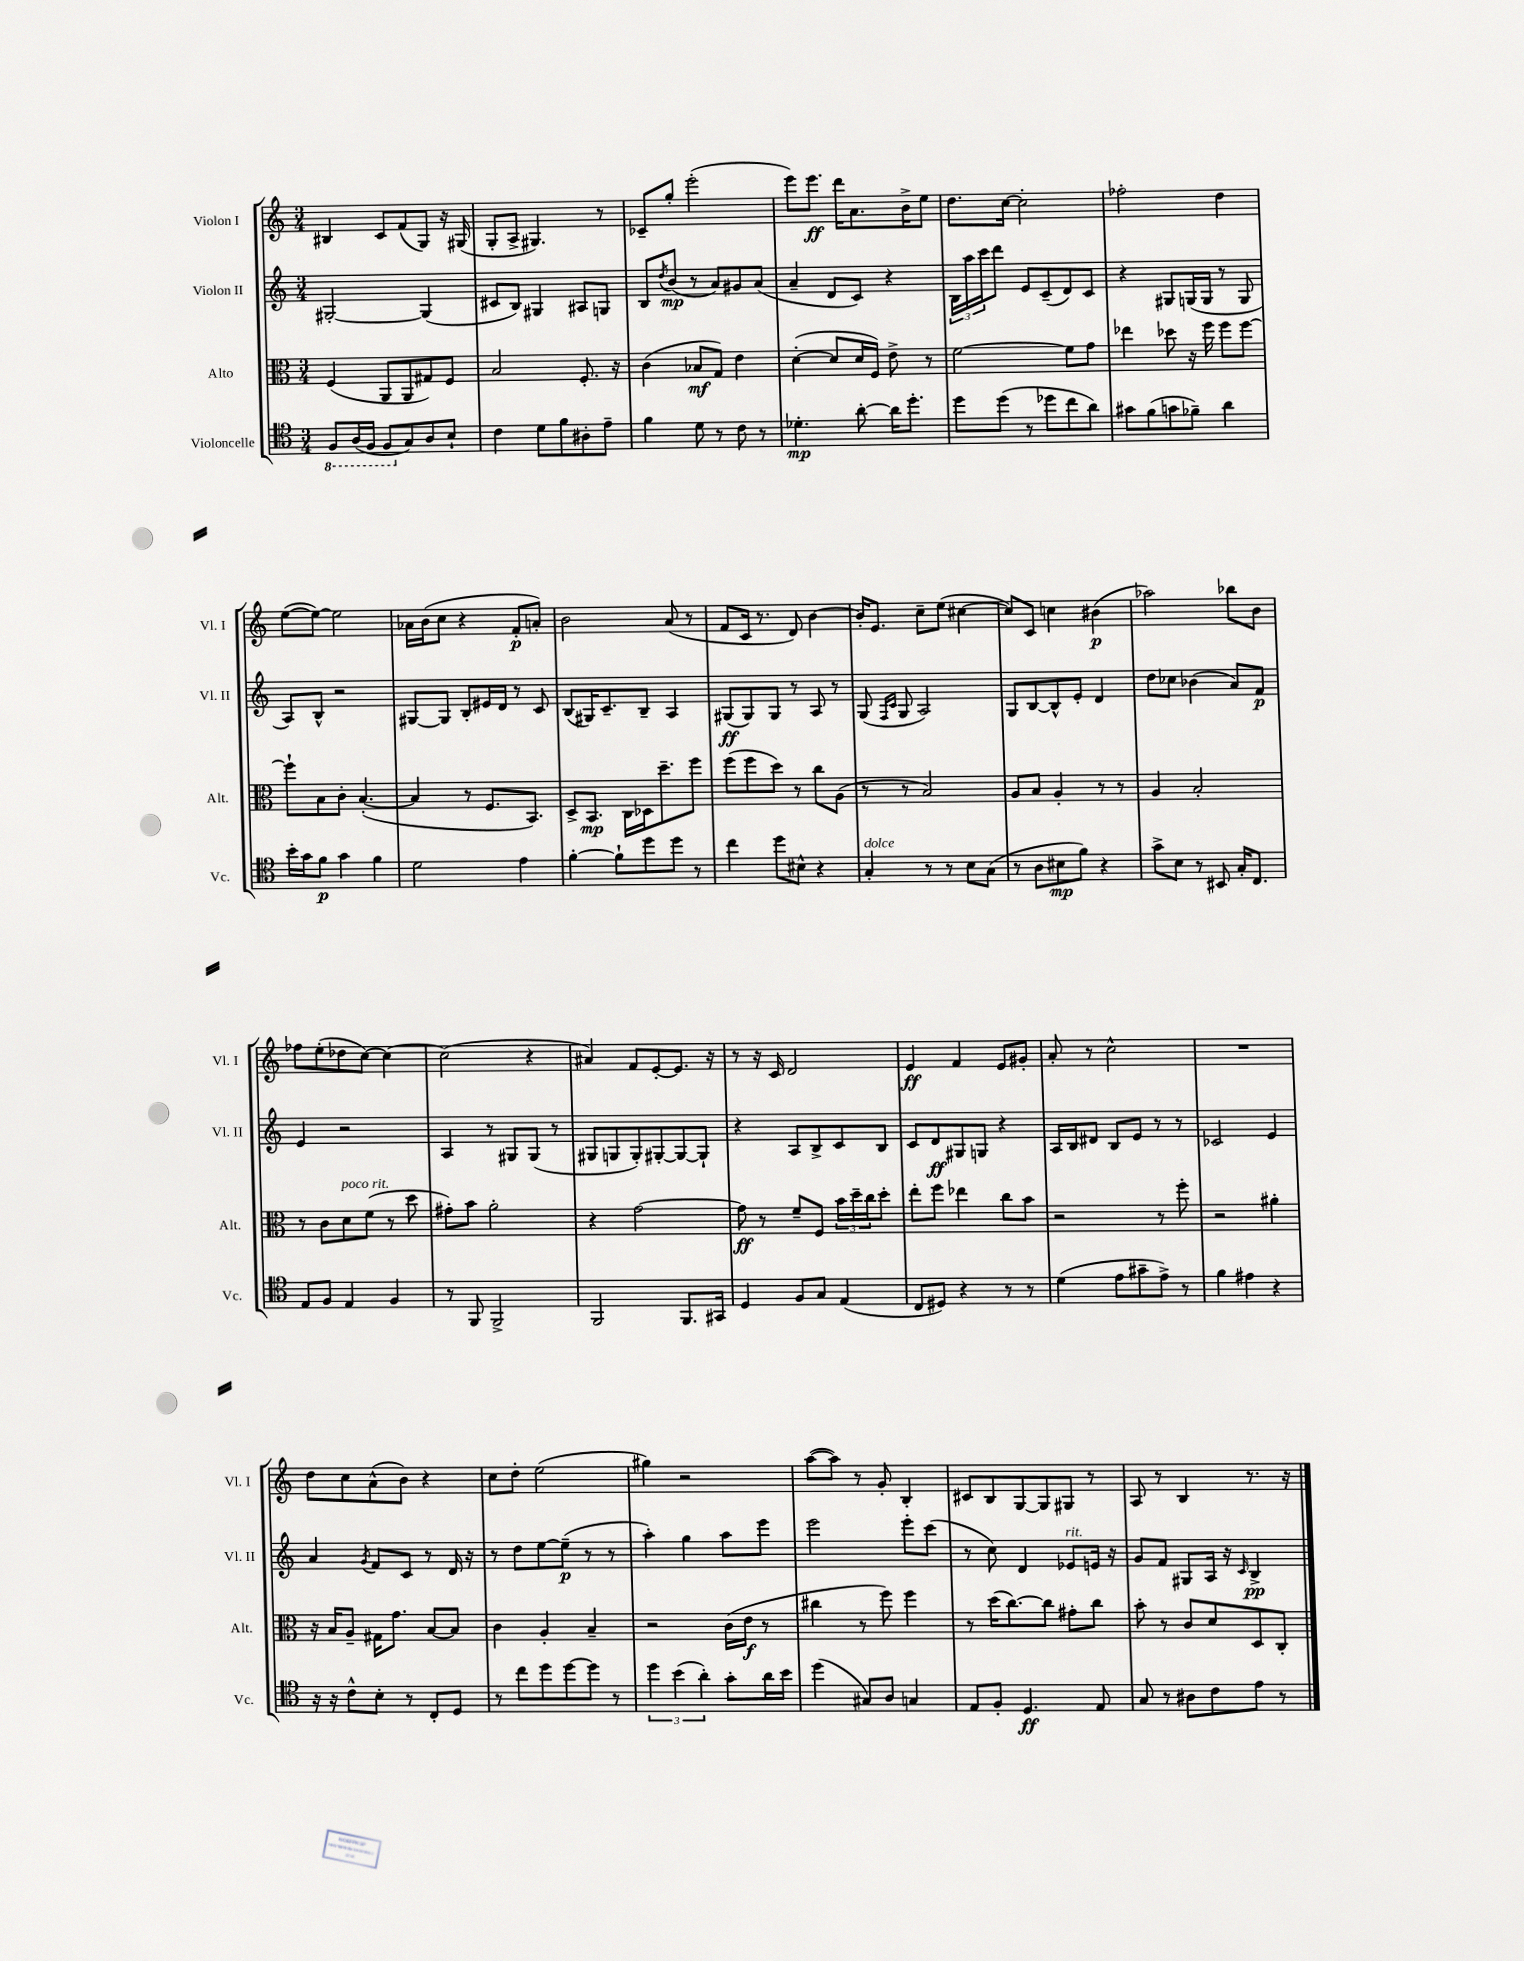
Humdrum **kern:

**kern	**kern	**kern	**kern
*staff4	*staff3	*staff2	*staff1
*clefC4	*clefC3	*clefG2	*clefG2
*k[]	*k[]	*k[]	*k[]
*M3/4	*M3/4	*M3/4	*M3/4
8FF	(4F	[2G#'	4B#
(16AA	.	.	.
16FF	.	.	.
8FF	8AA	.	8c
8G)	8AA	.	(8f
8A	8G#)	(4G#]	8G)
8B`	8F	.	16r
.	.	.	(16G#
=	=	=	=
4c	2B	8c#	8G'
.	.	8B)	8A^
8d	.	4G#	4.G#)
8f	.	.	.
8A#'	8.F'	8A#	.
8e~	.	8G	8r
.	16r	.	.
=	=	=	=
4f	(4c	8B	8c-~
.	.	8qdd	.
.	.	(8b	8gg'
8d	8B-	8r	(2eee'
8r	8G)	8a)	.
8c	4e	8g#	.
8r	.	(8a	.
=	=	=	=
4.d-'	([4d'	4a~	8eee)
.	.	.	8.eee
.	8d]	8d	.
.	.	.	16ddd
[8a'	16d	8c)	8.a
.	16F)	.	.
16a]	8e^	4r	.
8.dd'	.	.	16b^
.	8r	.	8ee
=	=	=	=
8dd	[2f	24B	8.dd
.	.	24aa	.
.	.	24ccc	.
(8dd	.	8ddd	.
.	.	.	[16cc
8r	.	8e	2cc']
8dd-	.	(8c~	.
8cc	8f]	8d)	.
8a)	8g	8c	.
=	=	=	=
8g#	4ee-	4r	2ff-'
(8f	.	.	.
8g	8dd-	8G#	.
8f-~)	16r	(16G	.
.	16ff	16G	.
4a	8ff	8r	4dd
.	[8ff	8G	.
=	=	=	=
16b'	8ff`]	8A)	([8ee
16g	.	.	.
8f	8B	8B^^	8ee_)
4g	8c'	2r	2ee]
.	([4.B'	.	.
4f	.	.	.
=	=	=	=
2d	4B]	[8G#	16a-
.	.	.	(16b
.	.	8G#]	8cc
.	8r	8B'	4r
.	8.F	16e#	.
.	.	16d	.
4e	.	8r	8f'
.	8.BB)	.	.
.	.	8c	8a')
=	=	=	=
[4f'	8D^	(8B	2b
.	8.BB	16G#)	.
.	.	8.c~	.
8f`]	.	.	.
.	16C	.	.
8dd	16D-	8B~	.
.	8.dd~	.	.
8dd	.	4A	(8a
8r	8ff	.	8r
=	=	=	=
4cc	(8ff	(8G#	8f
.	8ff	8G#)	16c
.	.	.	8.r
8dd	8dd)	8G#	.
8B#^^	8r	8r	8d)
4r	8cc	8A	[4b
.	(8A	8r	.
=	=	=	=
4G'	8r	(8G	16b']
.	.	.	8.e
.	.	16qqF	.
.	.	16qqc	.
.	8r	8G	.
8r	2B)	2A)	8cc~
8r	.	.	(8ee
8B	.	.	[4cc#
(8G	.	.	.
=	=	=	=
8r	8A	8G	8cc#])
8A	8B	[8B	8c
8B#	4A'	8B^^]	4cc
8f)	.	8e'	.
4r	8r	4d	(4b#
.	8r	.	.
=	=	=	=
8g^	4A	8dd	2aa-)
8B	.	8cc-	.
8r	2B'	(4b-	.
8BB#	.	.	.
16G'	.	8a)	8bb-
8.C	.	.	.
.	.	8f	8b
=	=	=	=
8E	8r	4e	8ff-
8F	8c	.	(8ee'
4E	8d	2r	8dd-
.	(8f	.	[8cc)
4F	8r	.	4cc_
.	8dd	.	.
=	=	=	=
8r	8g#')	4A	(2cc]
8FF	8b	.	.
2FF^	2a'	8r	.
.	.	8G#	.
.	.	(8G#	4r
.	.	8r	.
=	=	=	=
2FF	4r	8G#	4a#)
.	.	8G	.
.	[2g	8G')	8f
.	.	[8G#'	[8e'
8.FF	.	8G#_	8.e]
.	.	8G#`]	.
16GG#	.	.	16r
=	=	=	=
4D	8g]	4r	8r
.	8r	.	16r
.	.	.	16c
8F	8f~	8A	2d
8G	8F	8B^	.
(4E	24b	8c	.
.	24dd~	.	.
.	24cc	.	.
.	8dd'	8B	.
=	=	=	=
8C	8ee'	8c	4e
8D#)	8ff	8d	.
4r	4ee-	8G#	4f
.	.	8G	.
8r	8cc	4r	8e
8r	8b	.	8g#'
=	=	=	=
(4d	2r	16A	8a'
.	.	16B	.
.	.	8d#	8r
8e	.	8B	2cc^^
8g#~	.	8e	.
8e^)	8r	8r	.
8r	8ff'	8r	.
=	=	=	=
4f	2r	2c-	2.r
4e#	.	.	.
4r	4a#'	4e	.
=	=	=	=
16r	16r	4a	8dd
16r	16B	.	.
8c^^	8A~	.	8cc
.	.	8qg	.
8B'	16G#	8f	(8a^^
.	8.g	.	.
8r	.	8c	8b)
8C'	[8B	8r	4r
8D	8B]	16d	.
.	.	16r	.
=	=	=	=
8r	4c	8r	8cc
8cc	.	8dd	8dd'
8dd	4A'	[8ee	(2ee
[8dd	.	(8ee~]	.
8dd]	4B~	8r	.
8r	.	8r	.
=	=	=	=
6dd	2r	4aa')	4gg#)
(6b	.	.	.
.	.	4gg	2r
6a')	.	.	.
8g'	(16c	8aa	.
.	16e	.	.
16a	8r	8eee	.
16b	.	.	.
=	=	=	=
(4dd	4cc#	2eee	([8aa
.	.	.	8aa])
8G#)	8r	.	8r
8A	8ff)	.	8g'
4G	4ff	8eee'	4B'
.	.	(8ccc	.
=	=	=	=
8E	8r	8r	8c#
8F'	(16dd	8cc)	8B
.	[8.cc)	.	.
4.D	.	4d	[8G
.	8cc]	.	8G]
.	8g#'	8e-	8G#
8E	8cc	16e	8r
.	.	16r	.
=	=	=	=
8G	8b'	8g	8A
8r	8r	8f	8r
8A#	8c	8G#	4B
8c	8d	16A	.
.	.	16r	.
.	.	16qqc	.
8e	8D	4B^	8.r
8r	8C'	.	.
.	.	.	16r
==	==	==	==
*-	*-	*-	*-
